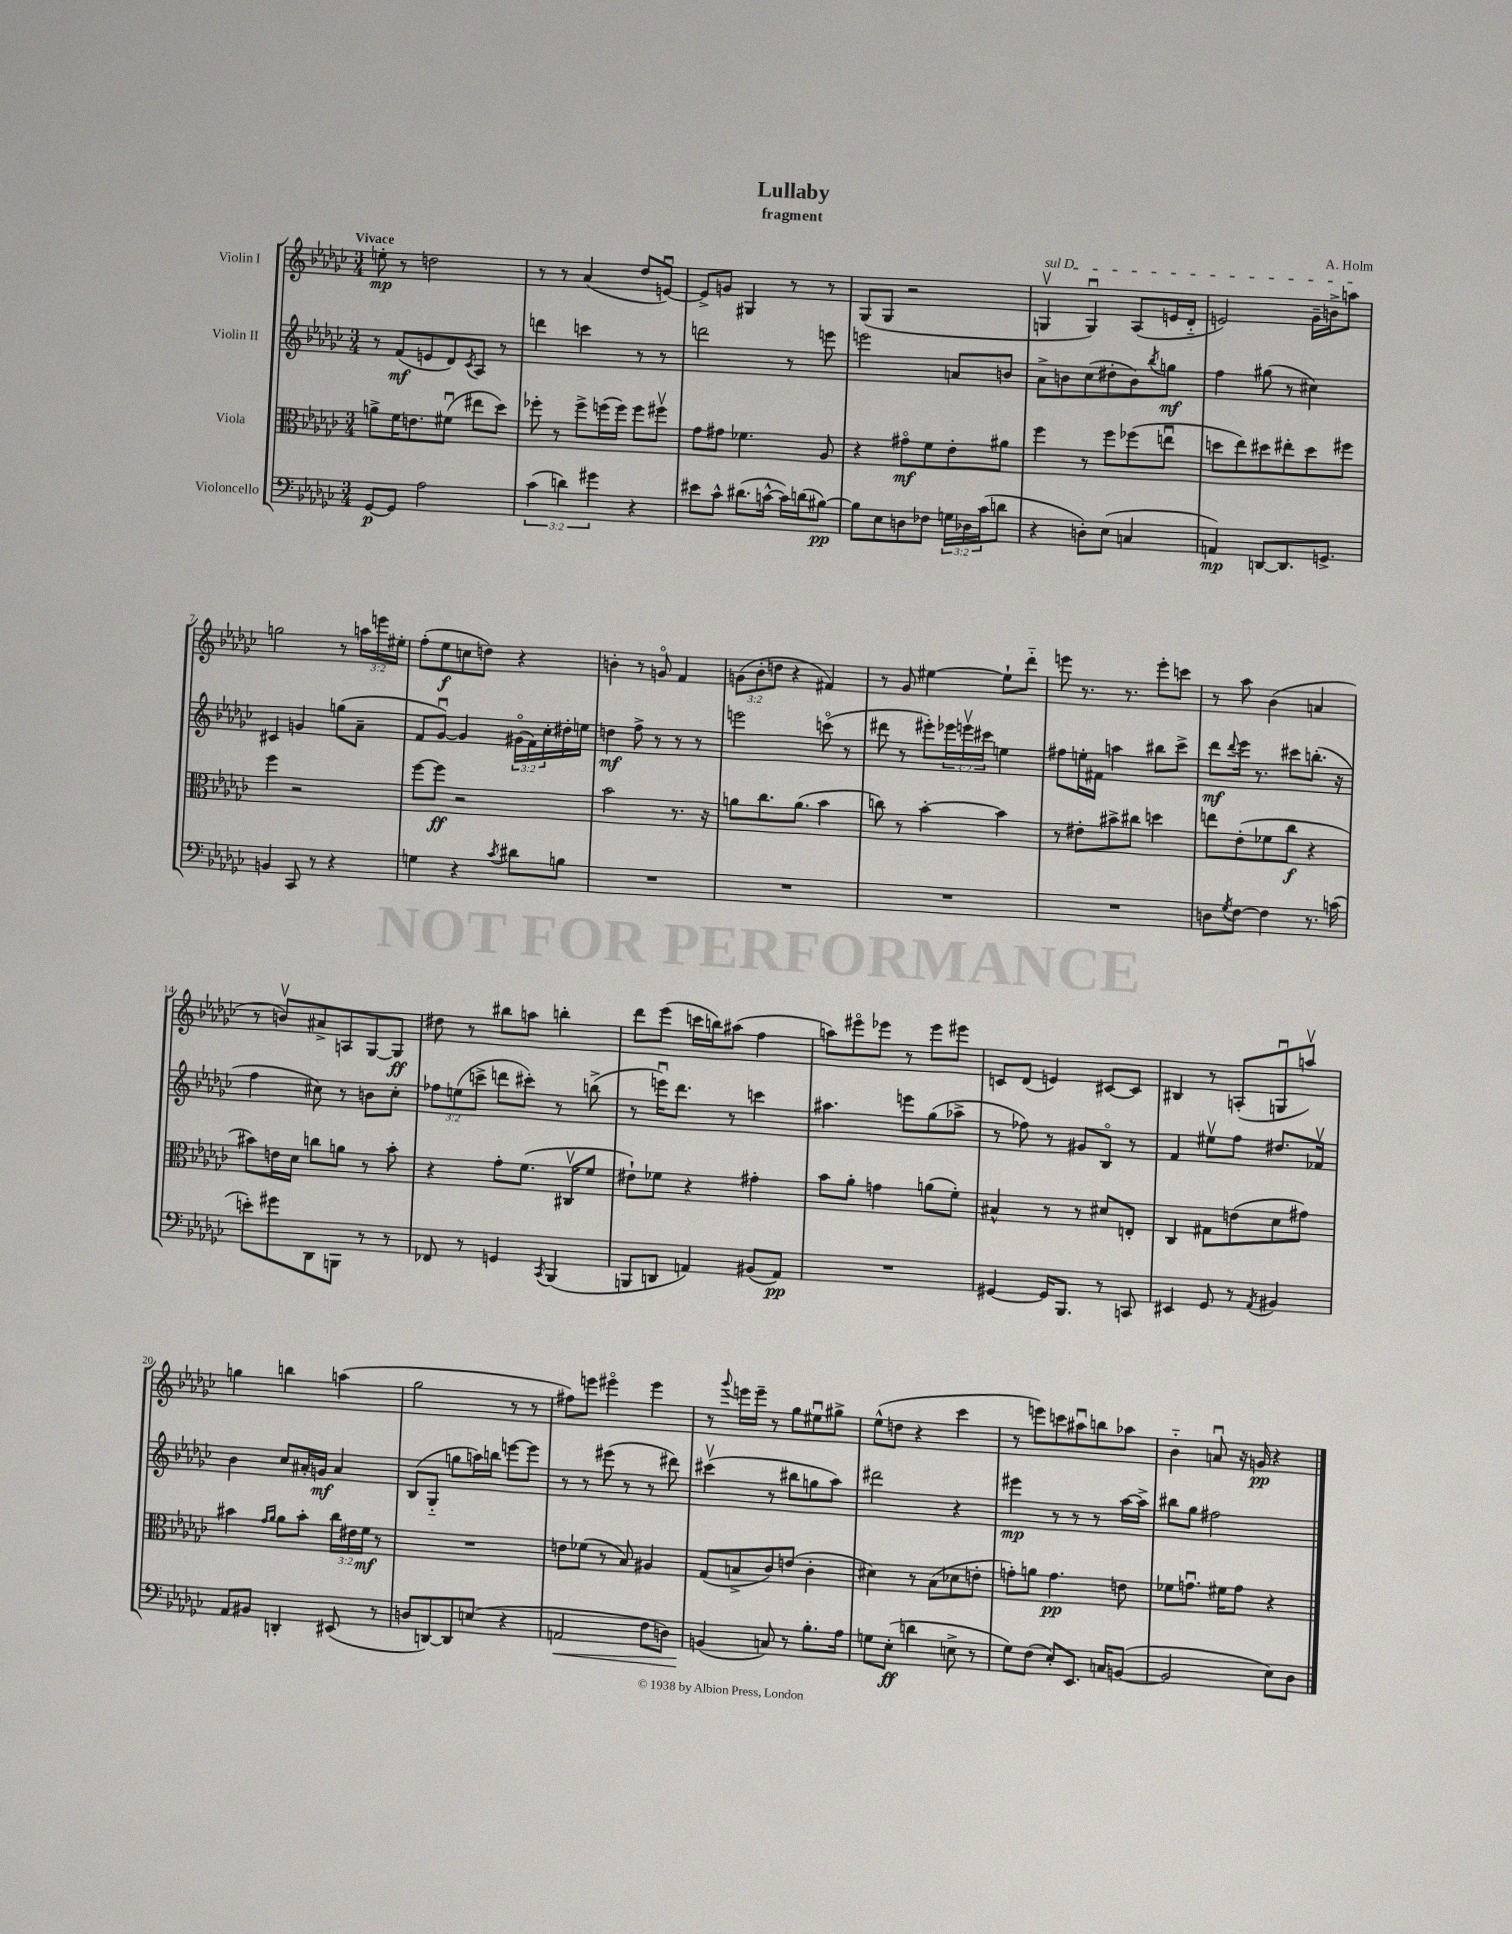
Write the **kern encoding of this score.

**kern	**kern	**kern	**kern
*staff4	*staff3	*staff2	*staff1
*clefF4	*clefC3	*clefG2	*clefG2
*k[b-e-a-d-g-c-]	*k[b-e-a-d-g-c-]	*k[b-e-a-d-g-c-]	*k[b-e-a-d-g-c-]
*M3/4	*M3/4	*M3/4	*M3/4
[8GG-/L	8a^\L	8r	8ee'\
8GG-/]J	16f\K	(8f/L	8r
.	8.e\	.	.
2A-\	.	8e/	2dd\
.	(8f#u\J	8d-/)	.
.	.	8qc-/	.
.	8ee#\L	8A-/J	.
.	8dd-\J)	8r	.
=	=	=	=
(6c-\	8ff-'\	4ddd\	8r
.	8r	.	8r
6d\)	.	.	.
.	8ff-^\L	4ccc\	(4a-/
6g#\	.	.	.
.	(16ff\L	.	.
.	16ff\JJ)	.	.
4r	8ff\L	8r	8dd-/L
.	8ff#v\J	8r	[8eu/J)
=	=	=	=
8e#\L	8g-\L	2ddd\	8e^/]L
8c-^^\J	8g#\J	.	8g/J
(8.d#\L	4.f-\	.	4G#/
[16c^^\Jk	.	.	.
16c\]LL)	.	8r	8r
(16d\J	.	.	.
[8B#\J)	8A-/	8eee\	8r
=	=	=	=
8B#\]L	4r	2eee\	(8G-/L
8E-\	.	.	8G-/J
8D\	8g#o\L	.	2r
8F-\J	8f\	.	.
24G\LL	8e-'\	8a/L	.
24D-\	.	.	.
(24c-\J	.	.	.
8d\J	8a#\J	8b/J	.
=	=	=	=
4r	4ff\	8a-^\L	4Gv/
.	.	8b\	.
8D'\L)	8r	(8cc-\	4Gu/)
(8E-\J	8ff\L	8dd#'\	.
4C/	(8ff-\	8b\)	(8A-/L
.	.	8qbb-/	.
.	8eeu\J	8gg\J	16e/L
.	.	.	16d-'~/JJ
=	=	=	=
4AA/)	8dd\L	4ff\	2e/)
.	8ee-\)	.	.
[8DD/L	8dd#\	(8gg#\	.
8.DD/]	8ee#'\	8r	.
.	8dd#\	4cc#\)	16g-~\LL
8.GG^/J	.	.	16b^\J
.	8ff#\J	.	8aa\J
=	=	=	=
4BB/	4ff\	4c#/	2gg\
8CC-/	2r	4g/	.
8r	.	.	.
4r	.	(8gg\L	8r
.	.	8a-~\J	24aa\LL
.	.	.	24eee\
.	.	.	24ee#'\JJ
=	=	=	=
4G\	[8ff\L	8f/L	(8ff'\L
.	8ff\]J	[8g-u/J)	8ee-\
4r	2r	4g-/]	8cc\
.	.	.	8dd\J)
8qc-/	.	.	.
8d#\L	.	(24g#o\LL	4r
.	.	24f\)	.
.	.	24cc-'\	.
8B\J	.	16dd#'\	.
.	.	16ee\JJ	.
=	=	=	=
2.r	2b-\	4dd\	4b'\
.	.	8ff^\	8r
.	.	8r	8go/
.	8.r	8r	4f/
.	.	8r	.
.	16r	.	.
=	=	=	=
2.r	8a\L	2eee\	(12g\L
.	.	.	12b-'\
.	8.cc-\	.	.
.	.	.	12dd\J
.	.	.	4r
.	(8.a\J	.	.
.	4b-\	(8ccco\	4f#/)
.	.	8r	.
=	=	=	=
2.r	8cc\)	8ddd#\	8r
.	8r	8r	8g-/
.	[4b-'\	8eee#'\L)	[4ee#\
.	.	24eee-\L	.
.	.	24eeev\	.
.	.	24ccc#\JJ	.
.	4b-\]	4ee\	8ee#`\]L
.	.	.	8ddd-'~\J
=	=	=	=
2.r	8r	8ff#\L	8eee\
.	8e#'\L	16ee'\L	8.r
.	.	16f#\JJ	.
.	8b#^\	4aa\	.
.	.	.	8.r
.	8cc#\J	.	.
.	4dd\	8bb#\L	8eee'\L
.	.	8ccc-^\J	8ccc\J
=	=	=	=
8D\L	8ee\L	8ddd-\L	8r
8qG-/	.	8qqddd-/	.
[8F\J	(8e-'\	16eee-\Jk	8aa-\
.	.	8.r	.
4F\]	8f-\	.	(4b-\
.	8cc-\J	8ccc#\L	.
8.r	4r	(8.bb'\J	4a/
(16c\	.	16r	.
=	=	=	=
8e'\L)	8b#\L)	4ff\	8r
8g#\	16e\L	.	8bv/L)
.	16d-\JJ	.	.
8DD-\	8cc\L	8cc#\)	8a#^/
8BBB\J	8a\J	8r	8A/
8r	8r	8b\L	[8G-/
8r	8b#'\	8cc#'\J	8G-/]J
=	=	=	=
8FF-/	4r	12ff-\L	8dd#\
.	.	(12ee\	.
8r	.	.	8r
.	.	12ccc^\J	.
4GG/	8g-'\L	8ddd\L	8bb#\L
.	(8.f\J	8ccc#'\J)	8aa\J
8qCC-/	.	.	.
(4BBB-/	.	8r	4bb'\
.	16C#v/LK	.	.
.	8f/J	(8bb^\	.
=	=	=	=
8BBB/L	8e#`\L)	8r	8ddd-\L
8DD/J	8f-\J	16eeeu\LK)	(8eee-\J
.	.	8.ddd-\J	.
4AA/)	4r	.	16ccc\LL
.	.	.	16bb\J)
.	.	8r	(8aa#\J
(8BB#/L	4g#'\	4ccc\	4ff\
8AA/J)	.	.	.
=	=	=	=
2.r	8b-\L	4.aa#\	8aa\L)
.	8a-'\J	.	8eee#o\
.	4g\	.	8eee-\J
.	.	8eee\L	8r
.	(8a\L	(8gg-\	8eee-\L
.	8f'\J)	8aa-^\J	8eee#\J
=	=	=	=
[4GG#/	4B#^^/	8r	8c/L
.	.	8ff-\)	(8d-/J
16GG#/]LK	8r	8r	4e/)
8.BBB-/J	.	.	.
.	8r	8g#/L	.
8r	8d#/L	8B-o/J	[8c#/L
8CC/	8E'/J	8r	8c#/]J
=	=	=	=
4EE#/	4C-/	4f/	4B#/
8GG-/	8G#\L	8ee#v\L	8r
8r	(8e\	8ff\J	(8A'/L
8qAA-/	.	.	.
4BB#/	8d-\	8.dd#/L	8Gu/
.	8g#\J)	.	8aav/J)
.	.	16f-v/Jk	.
=	=	=	=
8AA-/L	4b#\	4b-\	4gg\
8BB#/J	.	.	.
.	16qqg-/LL	.	.
.	16qqa-/JJ	.	.
4DD'/	8a-\L	8cc-/L	4bb\
.	8b#'\J	16a#'/L	.
.	.	16g/JJ	.
(8EE#/	24cc-\LL	4a#/	(4aa\
.	24e#\	.	.
.	24f\JJ	.	.
8r	8r	.	.
=	=	=	=
8D/L	2.r	(8B-/L	2gg-\
[8DD/)	.	8G-'~/J	.
8DD/]	.	8gg\L	.
(8E/J	.	16aa\L)	.
.	.	16bb\JJ	.
4r	.	[8eee\L	8r
.	.	8eee\]J	8r
=	=	=	=
2AA/	8e\L	8r	8ff#\L)
.	(8f-\J	8r	8eee\J
.	8r	(8eee#\	4eee#o\
.	8B-/)	8r	.
8F\L	4A#/	8r	4eee#\
8D\J)	.	8ddd#\)	.
=	=	=	=
(4BB/	(8G-/L	(4ccc#v\	8r
.	.	.	8qqggg-/
.	8B^/	.	16eee\LL
.	.	.	16eee~\JJ
8C/)	8c-/)	8r	8r
8r	(8e/J	8bb#\L	8gg-\L
8.B-'\L	4c-'\	8gg\	8ee#u\
.	.	8aa-\J)	8gg#^\J
16A-\Jk	.	.	.
=	=	=	=
8G\L	4d#\)	2ddd#\	(8ee-^^\L
(8E-'\J	.	.	8dd\J
4d\	8r	.	4r
.	(8B-\L	.	.
8E^\	8d-\	4r	4ccc-\
8r	8e'\J	.	.
=	=	=	=
8G-\L)	8g'\L)	4eee#\	8r
(8F\J	8a\J	.	8eee\L)
8E-'/L)	4.g\	8r	8ccc\
8.EE-/J	.	8r	8aa#u\
.	.	8r	8bb\
16C/LK	.	.	.
([8BB/J	8e\	[16aa-\LL	8aa-\J
.	.	16aa-^\]JJ	.
=	=	=	=
2BB/]	8f-\L	8bb#\L	4b-'~\
.	8.gu\J	8gg-\J	.
.	.	2ff#\	8au/
.	16f#\LK	.	.
.	8g\J	.	16r
.	.	.	16g/
8E-\L)	4r	.	4r
8D-\J	.	.	.
==	==	==	==
*-	*-	*-	*-
